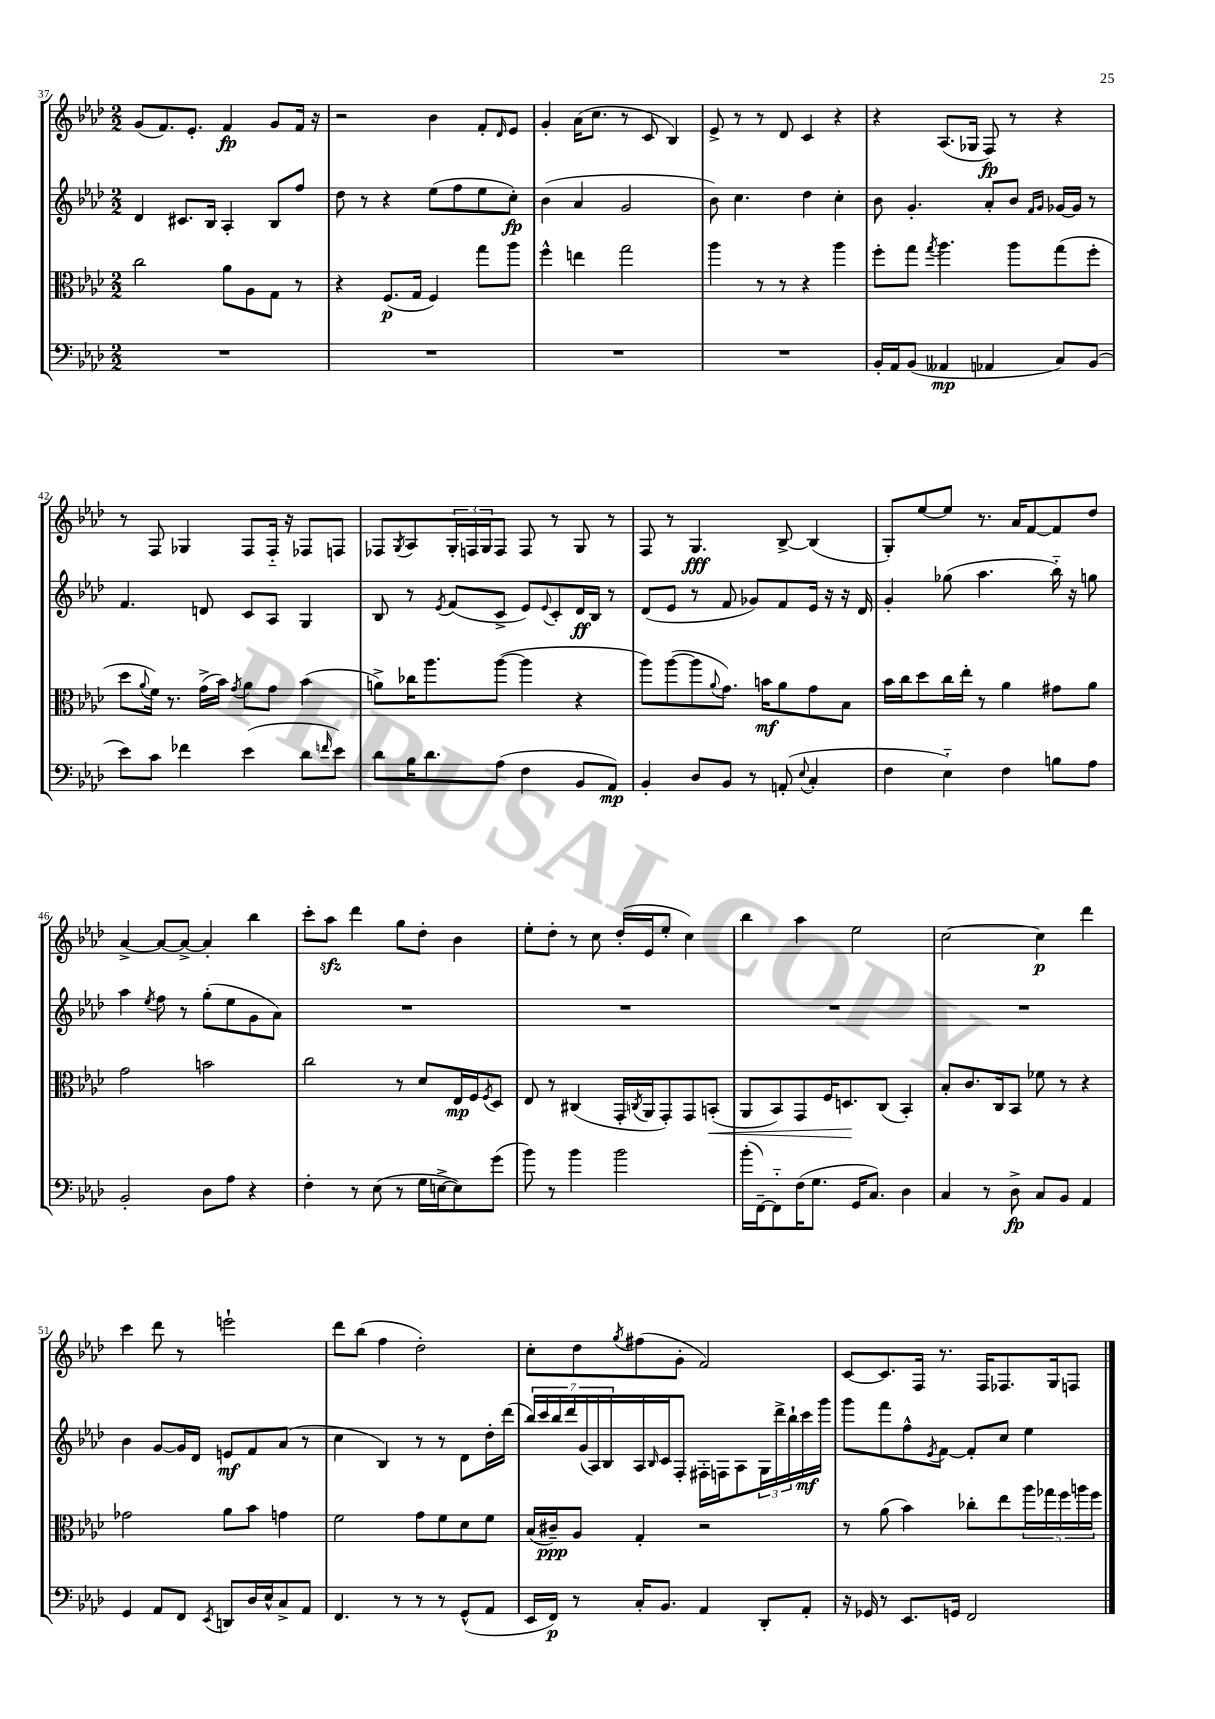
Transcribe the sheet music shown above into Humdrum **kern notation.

**kern	**dynam	**kern	**dynam	**kern	**dynam	**kern	**dynam
*part4	*part4	*part3	*part3	*part2	*part2	*part1	*part1
*staff4	*staff4	*staff3	*staff3	*staff2	*staff2	*staff1	*staff1
*clefF4	*	*clefC3	*	*clefG2	*	*clefG2	*
*k[b-e-a-d-]	*	*k[b-e-a-d-]	*	*k[b-e-a-d-]	*	*k[b-e-a-d-]	*
*M2/2	*	*M2/2	*	*M2/2	*	*M2/2	*
=37	=37	=37	=37	=37	=37	=37	=37
1r	.	2cc\	.	4d-/	.	(8g/L	.
.	.	.	.	.	.	8.f/)	.
.	.	.	.	8.c#X/L	.	.	.
.	.	.	.	.	.	8.e-'/J	.
.	.	.	.	16B-/Jk	.	.	.
.	.	8a-\L	.	4A-'/	.	4f/	fp
.	.	8A-\	.	.	.	.	.
.	.	8G\J	.	8B-/L	.	8g/L	.
.	.	8r	.	8ff/J	.	16f/Jk	.
.	.	.	.	.	.	16r	.
=38	=38	=38	=38	=38	=38	=38	=38
1r	.	4r	.	8dd-\	.	2r	.
.	.	.	.	8r	.	.	.
.	.	(8.F/L	p	4r	.	.	.
.	.	16G/Jk	.	.	.	.	.
.	.	4F/)	.	(8ee-\L	.	4b-\	.
.	.	.	.	8ff\	.	.	.
.	.	8gg\L	.	8ee-\	.	8f'/L	.
.	.	.	.	.	.	16qqd-/	.
.	.	8aa-\J	.	8cc'\J)	fp	8e-/J	.
=39	=39	=39	=39	=39	=39	=39	=39
1r	.	4ff^^\	.	(4b-\	.	4g'/	.
.	.	4een\	.	4a-/	.	(16a-\KL	.
.	.	.	.	.	.	8.cc\J	.
.	.	2gg\	.	2g/	.	8r	.
.	.	.	.	.	.	8c/	.
.	.	.	.	.	.	4B-/)	.
=40	=40	=40	=40	=40	=40	=40	=40
1r	.	4aa-\	.	8b-\)	.	8e-^/	.
.	.	.	.	4.cc\	.	8r	.
.	.	8r	.	.	.	8r	.
.	.	8r	.	.	.	8d-/	.
.	.	4r	.	4dd-\	.	4c/	.
.	.	4aa-\	.	4cc'\	.	4r	.
=41	=41	=41	=41	=41	=41	=41	=41
16BB-'/LL	.	8ff'\L	.	8b-\	.	4r	.
16AA-/J	.	.	.	.	.	.	.
(8BB-/J	.	8gg\J	.	4.g'/	.	.	.
.	.	8qgg/	.	.	.	.	.
4AA--X/	mp	4.aa-\	.	.	.	(8.A-/L	.
.	.	.	.	.	.	16G-X/Jk	.
4AA-X/	.	.	.	8a-'/L	.	8F/)	fp
.	.	8aa-\L	.	8b-/J	.	8r	.
.	.	.	.	16qqf/LL	.	.	.
.	.	.	.	16qqg/JJ	.	.	.
8C/L)	.	(8gg\	.	[16g-X/LL	.	4r	.
.	.	.	.	16g-/JJ]	.	.	.
(8BB-/J	.	8ff'\J	.	8r	.	.	.
!!LO:LB:g=z
=42	=42	=42	=42	=42	=42	=42	=42
8e-\L)	.	8dd-\L	.	4.f/	.	8r	.
.	.	8qqa-/	.	.	.	.	.
8c\J	.	16f\Jk)	.	.	.	8F/	.
.	.	8.r	.	.	.	.	.
4f-X\	.	.	.	.	.	4G-X/	.
.	.	(16g^\LL	.	8dn/	.	.	.
.	.	16b-\JJ)	.	.	.	.	.
.	.	8qg/	.	.	.	.	.
(4e-\	.	8a-\L	.	8c/L	.	8F/L	.
.	.	8g\J	.	8A-/J	.	16F/Jk	.
.	.	.	.	.	.	16r	.
8d-\L	.	(4b-\	.	4G/	.	8F-X/L	.
16qqfn/	.	.	.	.	.	.	.
8e-\J)	.	.	.	.	.	8Fn/J	.
=43	=43	=43	=43	=43	=43	=43	=43
8d-\L	.	8an^\L)	.	8B-/	.	8F-X/L	.
.	.	.	.	.	.	8qG/	.
16B-\K	.	16cc-X\K	.	8r	.	8A-/	.
8.d-\	.	8.aa-\	.	.	.	.	.
.	.	.	.	8qe-/	.	.	.
.	.	.	.	(8f/L	.	24G'/L	.
.	.	.	.	.	.	24Fn/	.
.	.	.	.	.	.	24G/J	.
(8A-\J	.	([8aa-\J	.	8c^/J	.	8F/J	.
4F\	.	4aa-\]	.	8e-/L)	.	8F/	.
.	.	.	.	8qqe-/	.	.	.
.	.	.	.	8c'/	.	8r	.
8BB-/L	.	4r	.	16d-/L	ff	8G/	.
.	.	.	.	16B-/JJ	.	.	.
8AA-/J)	mp	.	.	8r	.	8r	.
=44	=44	=44	=44	=44	=44	=44	=44
4BB-'/	.	8aa-\L)	.	(8d-/L	.	8F/	.
.	.	([8aa-\	.	8e-/J	.	8r	.
8D-/L	.	8aa-\]	.	8r	.	4.G/	fff
.	.	8qqa-/	.	.	.	.	.
8BB-/J	.	8.g\J)	.	8f/	.	.	.
8r	.	.	.	8g-X/L)	.	.	.
.	.	16bn\KL	mf	.	.	.	.
(8AAn'/	.	8a-\	.	8f/	.	[8B-^/	.
8qqE-/	.	.	.	.	.	.	.
4C'/	.	8g\	.	16e-/Jk	.	(4B-/]	.
.	.	.	.	16r	.	.	.
.	.	8B-\J	.	16r	.	.	.
.	.	.	.	16d-/	.	.	.
=45	=45	=45	=45	=45	=45	=45	=45
4F\	.	16b-\LL	.	4g'/	.	8G'/L)	.
.	.	16cc\J	.	.	.	.	.
.	.	8dd-\	.	.	.	[8ee-/	.
4E-\)	.	16cc\L	.	(8gg-X\	.	8ee-/J]	.
.	.	16ee-'\JJ	.	.	.	.	.
.	.	8r	.	4.aa-\	.	8.r	.
4F\	.	4a-\	.	.	.	.	.
.	.	.	.	.	.	16a-/KL	.
.	.	.	.	.	.	[8f/	.
8Bn\L	.	8g#X\L	.	16bb-\)	.	8f/]	.
.	.	.	.	16r	.	.	.
8A-\J	.	8a-\J	.	8ggn\	.	8dd-/J	.
!!LO:LB:g=z
=46	=46	=46	=46	=46	=46	=46	=46
2BB-'/	.	2g\	.	4aa-\	.	[4a-^/	.
.	.	.	.	8qee-/	.	.	.
.	.	.	.	8ff\	.	8a-/L_	.
.	.	.	.	8r	.	8a-^/J_	.
8D-\L	.	2bn\	.	(8gg'\L	.	4a-'/]	.
8A-\J	.	.	.	8ee-\	.	.	.
4r	.	.	.	8g\	.	4bb-\	.
.	.	.	.	8a-\J)	.	.	.
=47	=47	=47	=47	=47	=47	=47	=47
4F'\	.	2cc\	.	1r	.	8ccc'\L	.
.	.	.	.	.	.	8aa-zz\J	.
8r	.	.	.	.	.	4ddd-\	.
(8E-\	.	.	.	.	.	.	.
8r	.	8r	.	.	.	8gg\L	.
16G\LL	.	8d-/L	.	.	.	8dd-'\J	.
[16En^\J	.	.	.	.	.	.	.
8E\])	.	16E-/L	mp	.	.	4b-\	.
.	.	16F/J	.	.	.	.	.
.	.	8qF/	.	.	.	.	.
(8g\J	.	8D-/J	.	.	.	.	.
=48	=48	=48	=48	=48	=48	=48	=48
8b-\)	.	8E-/	.	1r	.	8ee-'\L	.
8r	.	8r	.	.	.	8dd-'\J	.
4b-\	.	(4C#X/	.	.	.	8r	.
.	.	.	.	.	.	8cc\	.
2b-\	.	16GG'/LL	.	.	.	(16dd-'/LL	.
.	.	8qCn/	.	.	.	.	.
.	.	16AA-/J	.	.	.	16e-/J	.
.	.	8GG'/)	.	.	.	8ee-'/J	.
.	.	8GG/	.	.	.	4cc\)	.
!	!	!	!LO:HP:b	!	!	!	!
.	.	(8BBn'/J	<	.	.	.	.
=49	=49	=49	=49	=49	=49	=49	=49
(16b-'\LL	.	8AA-/L	.	1r	.	4bb-\	.
[16FF~\J)	.	.	.	.	.	.	.
8FF\]	.	8BB-/)	.	.	.	.	.
(16F\K	.	8GG/	.	.	.	4aa-\	.
8.G\J	.	.	.	.	.	.	.
.	.	16F/K	.	.	.	.	.
.	.	8.Dn/	.	.	.	.	.
16GG/KL	.	.	.	.	.	2ee-\	.
8.C/J)	.	.	.	.	.	.	.
.	.	(8C/J	[	.	.	.	.
4D-\	.	4BB-'/)	.	.	.	.	.
=50	=50	=50	=50	=50	=50	=50	=50
4C/	.	8B-'/L	.	1r	.	[2cc\	.
.	.	8.c/	.	.	.	.	.
8r	.	.	.	.	.	.	.
.	.	16C/k	.	.	.	.	.
8D-^\	fp	8BB-/J	.	.	.	.	.
8C/L	.	8f-X\	.	.	.	4cc\]	p
8BB-/J	.	8r	.	.	.	.	.
4AA-/	.	4r	.	.	.	4ddd-\	.
!!LO:LB:g=z
=51	=51	=51	=51	=51	=51	=51	=51
4GG/	.	2g-X\	.	4b-\	.	4ccc\	.
8AA-/L	.	.	.	[8g/L	.	8ddd-\	.
8FF/J	.	.	.	16g/L]	.	8r	.
.	.	.	.	16d-/JJ	.	.	.
8qEE-/	.	.	.	.	.	.	.
8DDn/L	.	8a-\L	.	8en/L	mf	2eeen`\	.
16D-/L	.	8b-\J	.	8f/	.	.	.
16E-^^/J	.	.	.	.	.	.	.
8C^/	.	4gn\	.	(8a-/J	.	.	.
8AA-/J	.	.	.	8r	.	.	.
=52	=52	=52	=52	=52	=52	=52	=52
4.FF/	.	2f\	.	4cc\	.	8ddd-\L	.
.	.	.	.	.	.	(8bb-\J	.
.	.	.	.	4B-/)	.	4ff\	.
8r	.	.	.	.	.	.	.
8r	.	8g\L	.	8r	.	2dd-'\)	.
8r	.	8f\	.	8r	.	.	.
(8GG^^/L	.	8d-\	.	8d-\L	.	.	.
8AA-/J	.	8f\J	.	16dd-'\L	.	.	.
.	.	.	.	(16ddd-\JJ	.	.	.
=53	=53	=53	=53	=53	=53	=53	=53
16EE-/LL	.	(16B-/LL	.	28bb-/LL)	.	8cc'\L	.
.	.	.	.	28ccc/	.	.	.
16FF/JJ)	p	16c#X~/J)	ppp	.	.	.	.
.	.	.	.	28bb-/	.	.	.
.	.	.	.	28ddd-/	.	.	.
8r	.	8A-/J	.	.	.	8dd-\	.
.	.	.	.	(28g/	.	.	.
.	.	.	.	28A-/)	.	.	.
.	.	.	.	28B-/	.	.	.
.	.	.	.	.	.	8qgg/	.
16C'/KL	.	4G'/	.	16A-/	.	(8ff#X\	.
.	.	.	.	16qqB-/	.	.	.
8.BB-/J	.	.	.	16c/J	.	.	.
.	.	.	.	8F'/J	.	8g'\J	.
4AA-/	.	2r	.	16F#X'\LL	.	2f/)	.
.	.	.	.	16Fn\J	.	.	.
.	.	.	.	8A-\	.	.	.
8DD-'/L	.	.	.	24G\L	.	.	.
.	.	.	.	24ddd-^\	.	.	.
.	.	.	.	24bb-`\	.	.	.
8AA-'/J	.	.	.	16ccc\	mf	.	.
.	.	.	.	16ggg\JJ	.	.	.
=54	=54	=54	=54	=54	=54	=54	=54
16r	.	8r	.	8ggg\L	.	[8c/L	.
16GG-X/	.	.	.	.	.	.	.
8r	.	(8a-\	.	8fff\	.	8.c/]	.
8.EE-/L	.	4b-\)	.	8ff^^\	.	.	.
.	.	.	.	.	.	16F/Jk	.
.	.	.	.	8qe-/	.	.	.
.	.	.	.	[8f\J	.	8.r	.
16GGn/Jk	.	.	.	.	.	.	.
2FF/	.	8cc-X'\L	.	8f'/L]	.	.	.
.	.	.	.	.	.	16F/KL	.
.	.	8ee-\	.	8cc/J	.	8.F-X/	.
.	.	20aa-\L	.	4ee-\	.	.	.
.	.	20gg-X\	.	.	.	.	.
.	.	.	.	.	.	16G/k	.
.	.	20ff\	.	.	.	.	.
.	.	.	.	.	.	8Fn/J	.
.	.	20aan\	.	.	.	.	.
.	.	20ff\JJ	.	.	.	.	.
==	==	==	==	==	==	==	==
*-	*-	*-	*-	*-	*-	*-	*-
